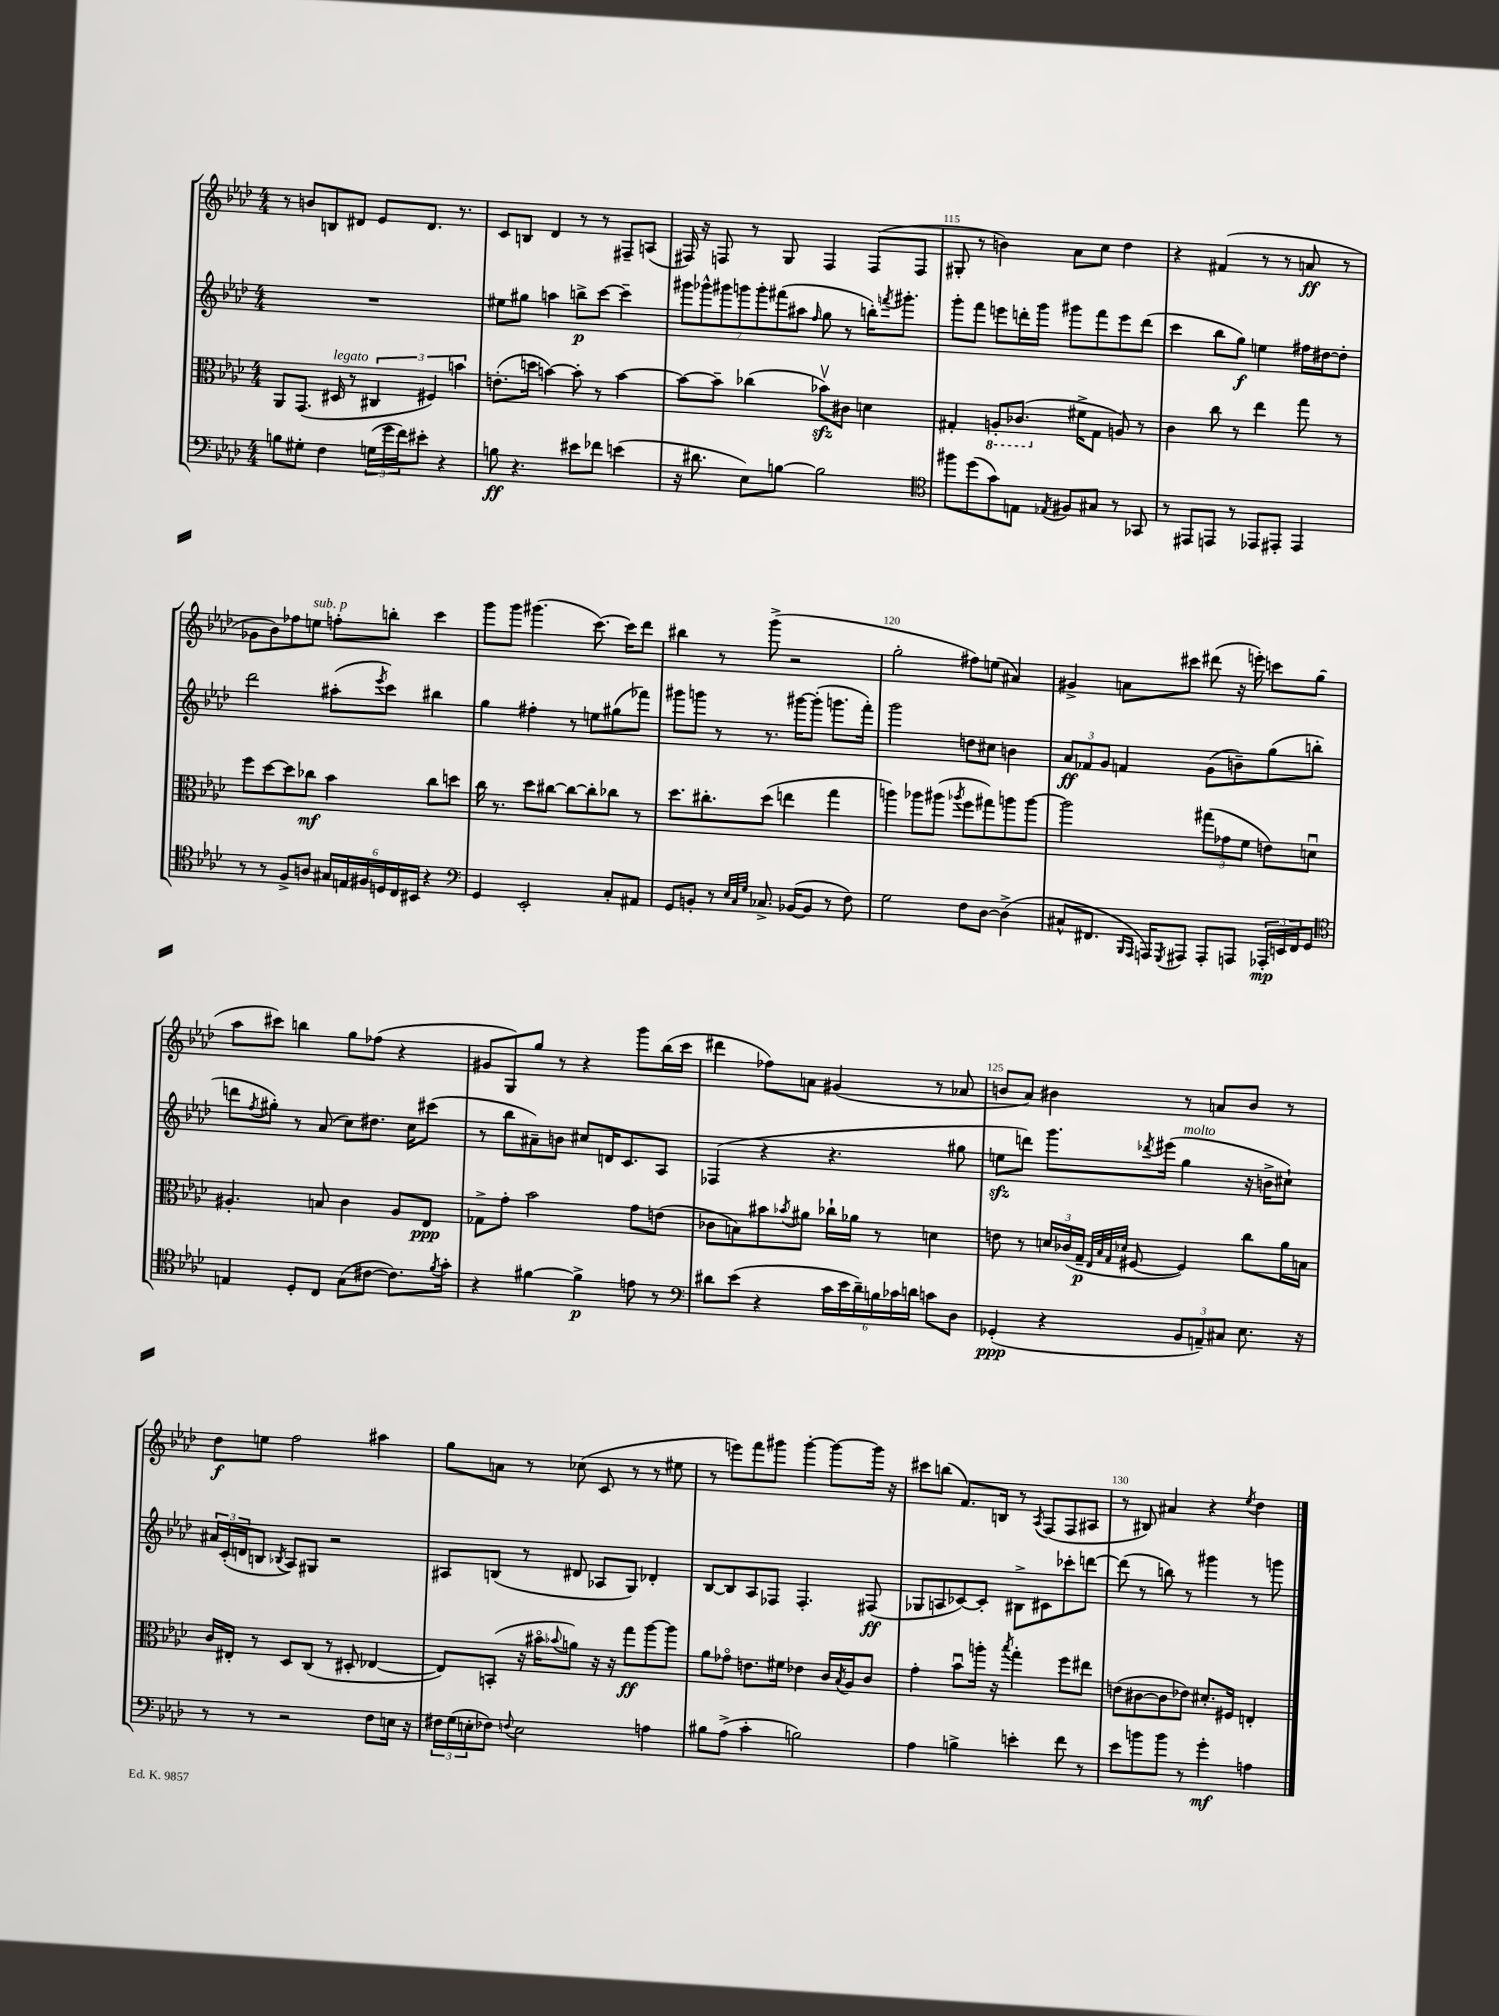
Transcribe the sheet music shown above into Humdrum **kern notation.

**kern	**dynam	**kern	**dynam	**kern	**dynam	**kern	**dynam
*part4	*part4	*part3	*part3	*part2	*part2	*part1	*part1
*staff4	*staff4	*staff3	*staff3	*staff2	*staff2	*staff1	*staff1
*clefF4	*	*clefC3	*	*clefG2	*	*clefG2	*
*k[b-e-a-d-]	*	*k[b-e-a-d-]	*	*k[b-e-a-d-]	*	*k[b-e-a-d-]	*
*M4/4	*	*M4/4	*	*M4/4	*	*M4/4	*
=112	=112	=112	=112	=112	=112	=112	=112
8Bn\L	.	8AA-/L	.	1r	.	8r	.
8G#X'\J	.	(8.GG/J	.	.	.	8bn/L	.
4F\	.	.	.	.	.	8Bn/	.
!	!	!LO:TX:a:i:t=legato	!	!	!	!	!
.	.	16D#X/	.	.	.	.	.
.	.	8r	.	.	.	8d#X/J	.
(24Gn\LL	.	6C#X/	.	.	.	8e-/L	.
24g\	.	.	.	.	.	.	.
24f\J)	.	.	.	.	.	.	.
8e#X'\J	.	.	.	.	.	8.d#/J	.
.	.	6F#X/)	.	.	.	.	.
4r	.	.	.	.	.	.	.
.	.	.	.	.	.	8.r	.
.	.	6bn\	.	.	.	.	.
=113	=113	=113	=113	=113	=113	=113	=113
8Bn\	ff	(8.en'\L	.	8ee#X\L	.	8c/L	.
4.r	.	.	.	8gg#X\J	.	8Bn/J	.
.	.	16ddn\Jk	.	.	.	.	.
.	.	[4bn\)	.	4aan\	.	4d-/	.
8e#X\L	.	8b'\]	.	8bbn^\L	p	8r	.
8f-X\J	.	8r	.	[8ccc\J	.	8r	.
(4en\	.	[4b\	.	4ccc~\]	.	8F#X~/L	.
.	.	.	.	.	.	(8An/J	.
=114	=114	=114	=114	=114	=114	=114	=114
16r	.	8b\L_	.	14ggg#X\L	.	16F#X/)	.
8.d#X\	.	.	.	.	.	16r	.
.	.	.	.	14ggg-X^^\	.	.	.
.	.	8b~\J]	.	.	.	8Fn/	.
.	.	.	.	14ggg#X\	.	.	.
.	.	.	.	14gggn\	.	.	.
8E-\L)	.	(4cc-X\	.	.	.	8r	.
.	.	.	.	14ggg'\	.	.	.
.	.	.	.	(14fff#X\	.	.	.
[8Bn\J	.	.	.	.	.	8G/	.
.	.	.	.	14aa#X\J	.	.	.
.	.	.	.	16qqff/	.	.	.
2B\]	.	8b-Xzzv\L)	.	8gg\	.	4F/	.
.	.	8c#X\J	.	8r	.	.	.
.	.	4dn\	.	16bbn'\KL)	.	(8F/L	.
.	.	.	.	8qfffn/	.	.	.
.	.	.	.	8.ggg#X'\J	.	.	.
.	.	.	.	.	.	8F/J	.
=115	=115	=115	=115	=115	=115	=115	=115
*clefC4	*	*	*	*	*	*	*
8ff#X\L	.	4G#X'/	.	8ggg'\L	.	8G#X'/	.
(8dd-\	.	.	.	8fff\J	.	8r	.
*	*	*8ba	*	*	*	*	*
8g\)	.	8AAn'/L	.	8eeen\L	.	4bn\)	.
8En\J	.	(8.C-X/J	.	16dddn'\L	.	.	.
.	.	.	.	16ggg\JJ	.	.	.
8qE-X/	.	.	.	.	.	.	.
8F#X/L	.	.	.	8ggg#X\L	.	8a-\L	.
*	*	*X8ba	*	*	*	*	*
.	.	16f#X^\KL	.	.	.	.	.
8G#X/J	.	8G#\J	.	8fff\	.	8cc\J	.
8r	.	8An/)	.	8eee\	.	4dd-\	.
8GG-X/	.	8r	.	(8ddd\J	.	.	.
=116	=116	=116	=116	=116	=116	=116	=116
8r	.	4c\	.	4ccc\	.	4r	.
8EE#X/L	.	.	.	.	.	.	.
8EEn/J	.	8cc\	.	8bb-\L	.	(4f#X/	.
8r	.	8r	.	8gg\J)	f	.	.
8EE-X/L	.	4ee-\	.	4een\	.	8r	.
8EE#X'/J	.	.	.	.	.	8r	.
4EE#/	.	8gg\	.	16ff#X\LL	.	8an/	ff
.	.	.	.	[16dd#X\J	.	.	.
.	.	8r	.	8dd#'\J]	.	8r	.
!!LO:LB:g=z
=117	=117	=117	=117	=117	=117	=117	=117
8r	.	8ff\L	.	2ddd-\	.	8g-X\L	.
8r	.	[8dd-\	.	.	.	8b-\)	.
8F^/L	.	8dd-\]	.	.	.	8ff-X\	.
!	!	!	!	!	!	!LO:TX:a:i:t=sub. p	!
8An/J	.	8cc-X\J	mf	.	.	8een\J	.
24G#X/LL	.	4b-\	.	(8aa#X'\L	.	8ffn'\L	.
24En/	.	.	.	.	.	.	.
24F#X/	.	.	.	.	.	.	.
.	.	.	.	8qeee-/	.	.	.
24Dn/	.	.	.	8ccc\J)	.	8bbn'\J	.
24C/	.	.	.	.	.	.	.
24BB#X/JJ	.	.	.	.	.	.	.
4r	.	8cc-\L	.	4bb#X\	.	4ccc\	.
.	.	8ddn\J	.	.	.	.	.
=118	=118	=118	=118	=118	=118	=118	=118
*clefF4	*	*	*	*	*	*	*
4GG/	.	16cc\	.	4gg\	.	8ggg\L	.
.	.	8.r	.	.	.	.	.
.	.	.	.	.	.	8ggg\J	.
2EE-'/	.	8dd-\L	.	4ff#X'\	.	(4.ggg#X\	.
.	.	[8cc#X\J	.	.	.	.	.
.	.	8cc#\L_	.	8r	.	.	.
.	.	8cc#'\]	.	8een\L	.	[8.ccc\)	.
8C'/L	.	8cc-X\J	.	(8gg#X\	.	.	.
.	.	.	.	.	.	16ccc\KL]	.
8AA#X/J	.	8r	.	8fff-X\J)	.	8ddd-\J	.
=119	=119	=119	=119	=119	=119	=119	=119
8GG/L	.	8.dd-\L	.	8ggg#X\L	.	4bb#X\	.
8BBn'/J	.	.	.	8gggn\J	.	.	.
.	.	8.cc#X'\	.	.	.	.	.
8r	.	.	.	8r	.	8r	.
32qqE-/LLL	.	.	.	.	.	.	.
32qqC/	.	.	.	.	.	.	.
32qqG/JJJ	.	.	.	.	.	.	.
8.C-X^/	.	(8dd-\J	.	8.r	.	(8ggg^\	.
.	.	4een\	.	.	.	2r	.
([16BB-X/KL	.	.	.	[16ggg#X\KL	.	.	.
8BB-/J]	.	.	.	(8ggg#'\J]	.	.	.
8r	.	4gg\	.	8.gggn\L	.	.	.
8F\)	.	.	.	.	.	.	.
.	.	.	.	16fff'\Jk)	.	.	.
=120	=120	=120	=120	=120	=120	=120	=120
2G\	.	4aan\)	.	2ggg\	.	2gg'\	.
.	.	8aa-X\L	.	.	.	.	.
.	.	(8aa#X\J	.	.	.	.	.
.	.	8qaa-X/	.	.	.	.	.
8F\L	.	8ff\L	.	8ddn\L	.	8ff#X\L)	.
[8D-\J	.	8gg#X\)	.	8cc#X\J	.	(8een\J	.
(4D-^\]	.	8aan\	.	4bn\	.	4a#X/)	.
.	.	[8aa\J	.	.	.	.	.
=121	=121	=121	=121	=121	=121	=121	=121
8C#X^^/L	.	2aa\]	.	12a-/L	ff	4g#X^/	.
.	.	.	.	12f-X/	.	.	.
8.FF#X/J	.	.	.	.	.	.	.
.	.	.	.	12g/J	.	.	.
.	.	.	.	4fn/	.	8an\L	.
16qqBBB-/LL	.	.	.	.	.	.	.
16qqAAA-/JJ	.	.	.	.	.	.	.
16AAAn/KL)	.	.	.	.	.	.	.
8qGGG/	.	.	.	.	.	.	.
8AAA#X/J	.	.	.	.	.	8ccc#X\J	.
8AAA#'/L	.	(12gg#X\L	.	(8g\L	.	(8ddd#X\	.
.	.	12g-X\	.	.	.	.	.
8AAAn/J	.	.	.	8bn~\)	.	16r	.
.	.	12f\J	.	.	.	.	.
.	.	.	.	.	.	16eeen'\)	.
24AAA-X'/LL	mp	8en\L)	.	(8gg\	.	8cccn\L	.
24EEn/	.	.	.	.	.	.	.
24FF#/J	.	.	.	.	.	.	.
8GG/J	.	8dnu\J	.	8bbn'\J	.	(8gg\J	.
!!LO:LB:g=z
=122	=122	=122	=122	=122	=122	=122	=122
*clefC4	*	*	*	*	*	*	*
4En/	.	4.A#X'/	.	8dddn\L	.	8aa-\L	.
.	.	.	.	8qff/	.	.	.
.	.	.	.	8gg#X'\J)	.	8ccc#X\J)	.
8D-'/L	.	.	.	8r	.	4bbn\	.
8C/J	.	8Bn/	.	(8a-/	.	.	.
(8G\L	.	4c\	.	8cc\L)	.	8gg\L	.
[8c#X\J	.	.	.	8.dd#X\J	.	(8ff-X\J	.
8.c#\L])	.	8A#/L	.	.	.	4r	.
.	.	.	.	16cc\KL	.	.	.
.	.	8E-/J	ppp	(8ccc#X\J	.	.	.
8qf/	.	.	.	.	.	.	.
16g'\Jk	.	.	.	.	.	.	.
=123	=123	=123	=123	=123	=123	=123	=123
4r	.	8G-X^\L	.	8r	.	8g#X/L	.
.	.	8g'\J	.	8bb-\L	.	8G/)	.
[4f#X\	.	2b-\	.	8a#X~\)	.	8gg/J	.
.	.	.	.	8bn\J	.	8r	.
4f#^\]	p	.	.	8cc#X/L	.	4r	.
.	.	.	.	16dn/K	.	.	.
.	.	.	.	8.c/	.	.	.
8en\	.	8g\L	.	.	.	8ggg\L	.
8r	.	(8en\J	.	8A-/J	.	(16bb-\L	.
.	.	.	.	.	.	16ccc\JJ	.
=124	=124	=124	=124	=124	=124	=124	=124
*clefF4	*	*	*	*	*	*	*
8d#X\L	.	8c-X\L	.	(4F-X/	.	4ddd#X\	.
(8e-\J	.	8Bn\)	.	.	.	.	.
4r	.	8b#X\	.	4r	.	8ff-X\L)	.
.	.	8qb-X/	.	.	.	.	.
.	.	8a#X\J	.	.	.	8an\J	.
24c\LL	.	16cc-X`\LL	.	4.r	.	(4g#X/	.
24e-\	.	.	.	.	.	.	.
.	.	16a-X\JJ	.	.	.	.	.
24d#~\)	.	.	.	.	.	.	.
24Bn\	.	8r	.	.	.	.	.
24c-X\	.	.	.	.	.	.	.
24dn\JJ	.	.	.	.	.	.	.
8cn\L	.	4dn\	.	.	.	8r	.
8D-\J	.	.	.	8gg#X\	.	8a-X/	.
=125	=125	=125	=125	=125	=125	=125	=125
(4GG-X'/	ppp	8en\	.	8eenzz\L	.	8bn/L	.
.	.	8r	.	8dddn\J)	.	8a-/J)	.
4r	.	24dn/LL	.	8.ggg\L	.	4b#X\	.
.	.	(24c-X/	.	.	.	.	.
.	.	24G~/JJ	p	.	.	.	.
.	.	32qqE-/LLL	.	.	.	.	.
.	.	32qqB-/	.	.	.	.	.
.	.	32qqG/	.	.	.	.	.
.	.	32qqd-X/JJJ	.	.	.	.	.
.	.	[8F#X/	.	.	.	.	.
.	.	.	.	8qddd-X/	.	.	.
.	.	.	.	(16eee#X\Jk	.	.	.
!	!	!	!	!LO:TX:a:i:t=molto	!	!	!
12BB-/L	.	4F#/])	.	4gg\	.	8r	.
12AAn~/)	.	.	.	.	.	.	.
.	.	.	.	.	.	8an/L	.
12C#X/J	.	.	.	.	.	.	.
8.E-\	.	8cc\L	.	16r	.	8b#/J	.
.	.	.	.	16bn^\KL	.	.	.
.	.	16a-\L	.	8cc#X`\J)	.	8r	.
16r	.	16Bn\JJ	.	.	.	.	.
!!LO:LB:g=z
=126	=126	=126	=126	=126	=126	=126	=126
8r	.	16c/LL	.	24a#X/LL	.	8dd-\L	f
.	.	.	.	(24c'/	.	.	.
.	.	16E#X'/JJ	.	.	.	.	.
.	.	.	.	24dn/J	.	.	.
8r	.	8r	.	8Bn/J	.	8een\J	.
.	.	.	.	8qB-X/	.	.	.
2r	.	8D-/L	.	8A-/L)	.	2ff\	.
.	.	(8C/J	.	8G#X/J	.	.	.
.	.	8r	.	2r	.	.	.
.	.	8D#X'/	.	.	.	.	.
8F\L	.	[4E-X/	.	.	.	4aa#X\	.
16En\Jk	.	.	.	.	.	.	.
16r	.	.	.	.	.	.	.
=127	=127	=127	=127	=127	=127	=127	=127
24F#X\LL	.	8E-/L])	.	8A#X/L	.	8gg\L	.
(24G\	.	.	.	.	.	.	.
24En'\J	.	.	.	.	.	.	.
8F-X\J)	.	(8BBn'/J	.	(8Bn/J	.	8an\J	.
8qqFn/	.	.	.	.	.	.	.
2E\	.	16r	.	8r	.	8r	.
.	.	16b#X\KL	.	.	.	.	.
.	.	8qqb-X/	.	.	.	.	.
.	.	8an\J)	.	8d#X/	.	(8cc-X\	.
.	.	16r	.	8A-X/L	.	8c/	.
.	.	16r	.	.	.	.	.
.	.	8gg\L	ff	8G/J)	.	8r	.
4An\	.	[8aa-\	.	4d-X'/	.	8r	.
.	.	8aa-\J]	.	.	.	8ee#X\	.
=128	=128	=128	=128	=128	=128	=128	=128
8B#X\L	.	8a-\L	.	[8B-/L	.	8r	.
(8A-^\J	.	8g-X\J	.	8B-/]	.	8eeen\L)	.
4c'\	.	8.en\L	.	8A-/	.	8fff\	.
.	.	.	.	8F-X/J	.	8ggg#X\J	.
.	.	16f#X\Jk	.	.	.	.	.
2Bn\)	.	4e-X\	.	4.F-'/	.	[4ggg#'\	.
.	.	16c/LL	.	.	.	8ggg#\L_	.
.	.	8qB-/	.	.	.	.	.
.	.	16A-/J	.	.	.	.	.
.	.	8c/J	.	(8F#X/	ff	16ggg#\Jk]	.
.	.	.	.	.	.	16r	.
=129	=129	=129	=129	=129	=129	=129	=129
4A-\	.	4g'\	.	8G-X/L	.	8ccc#X\L	.
.	.	.	.	8An/	.	(8bbn\J	.
4Bn^\	.	8b-u\L	.	[8c-X/)	.	8.f/L)	.
.	.	16aan'\Jk	.	8c-'/J]	.	.	.
.	.	16r	.	.	.	16Bn/Jk	.
.	.	8qbb-/	.	.	.	.	.
4en'\	.	4gg'\	.	8B#X^\L	.	8r	.
.	.	.	.	.	.	8qA-/	.
.	.	.	.	8c#X\	.	(8F/L	.
8f\	.	8ff\L	.	8ccc-X'\	.	8F/	.
8r	.	8ee#X\J	.	[8dddn\J	.	8A#X/J	.
=130	=130	=130	=130	=130	=130	=130	=130
8e-\L	.	(8en\L	.	(8ddd\]	.	8r	.
8bn\	.	[8c#X\	.	8r	.	8B#X/)	.
8b\J	.	8c#\]	.	8bbn\)	.	4a#X/	.
8r	.	8e-X\J)	.	8r	.	.	.
4g'\	mf	8.d#X'/L	.	4ggg#X\	.	4r	.
.	.	16F#X/Jk	.	.	.	.	.
.	.	.	.	.	.	8qee-/	.
4An\	.	4En'/	.	8r	.	4dd-\	.
.	.	.	.	8gggn\	.	.	.
==	==	==	==	==	==	==	==
*-	*-	*-	*-	*-	*-	*-	*-
